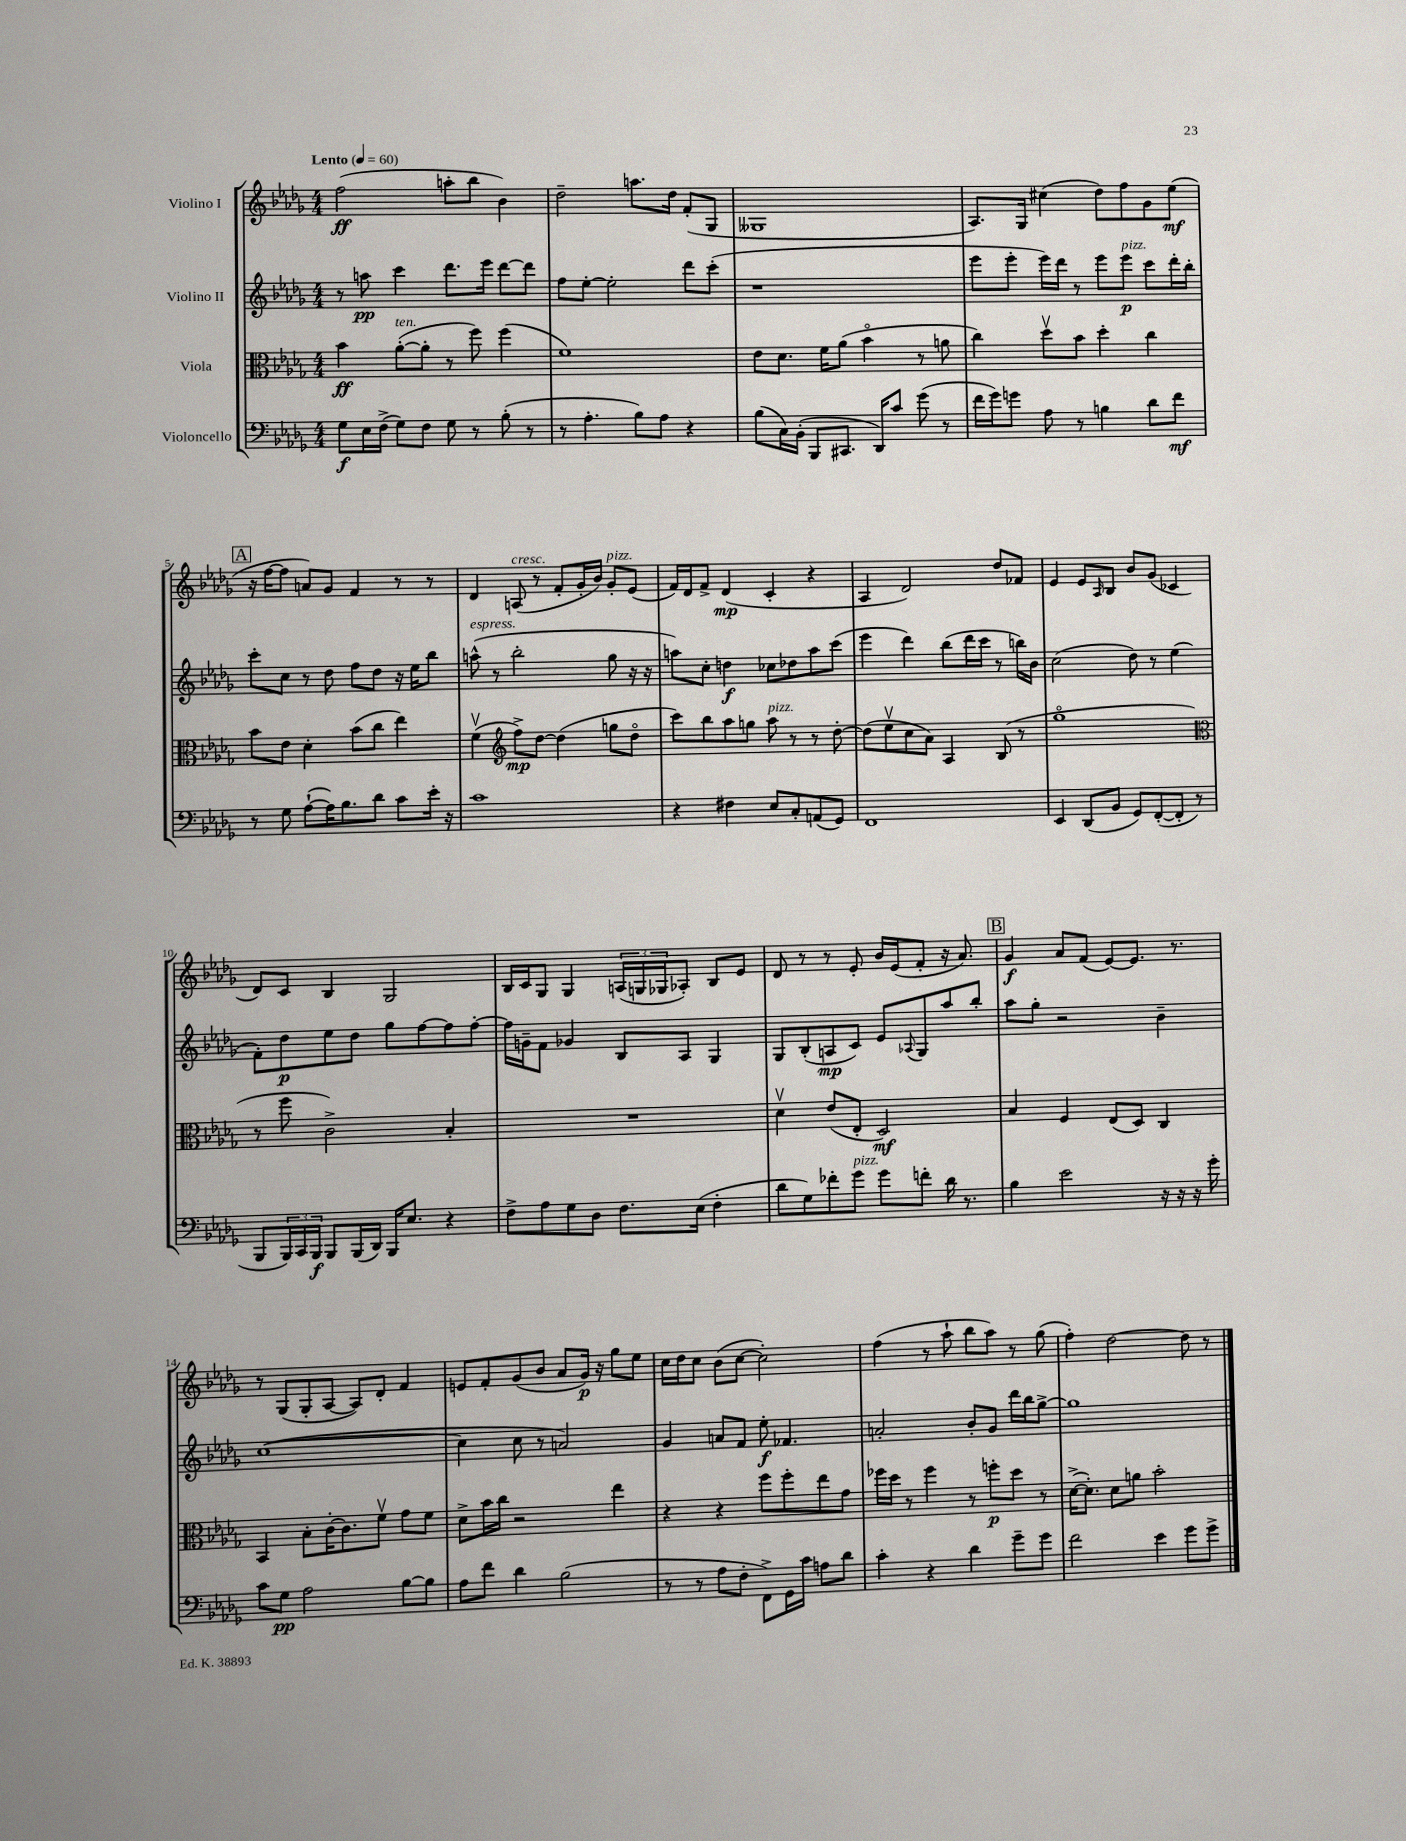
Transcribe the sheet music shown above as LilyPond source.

<<
\new StaffGroup <<
\new Staff = "s0" \with { instrumentName = "Violino I" } {
    \clef treble \key des \major \numericTimeSignature \time 4/4 \tempo "Lento" 4 = 60
    f''2\ff( a''8-. bes''8 bes'4) |
    des''2-- a''8. des''16 f'8-.( ges8 |
    geses1 |
    aes8.) ges16 cis''4( des''8) f''8 ges'8 ees''8\mf( |
    \mark \markup { \box "A" } r16 f''16~ f''8 a'8) ges'8 f'4 r8 r8 |
    des'4 a8^\markup { \italic "cresc." }( r8 f'8-. ges'16-. bes'16) ges'8-.^\markup { \italic "pizz." } ees'8( |
    f'16) des'16 f'8-> des'4\mp( c'4-. r4 |
    aes4 des'2) des''8 fes'8 |
    ees'4 ees'8 \grace { aes16 } bes8 bes'8 ges'8( ces'4 |
    des'8) c'8 bes4 ges2 |
    bes16 c'16 ges8 ges4 \tuplet 3/2 { a16( g16 ges16 } aes8-.) bes8 ees'8 |
    des'8 r8 r8 ees'8-. bes'16 ees'16( f'8-. r16 aes'8.) |
    \mark \markup { \box "B" } ges'4\f aes'8 f'8( ees'8~) ees'8. r8. |
    r8 ges8( ges8-. aes8~ aes8) des'8-. f'4 |
    e'8 f'8-. ges'8( bes'8 aes'8 ges'16\p) r16 ges''8 ees''8 |
    c''16 des''16 c''8 bes'8( c''8~ c''2-.) |
    f''4( r8 aes''8-! bes''8 aes''8) r8 ges''8( |
    f''4-.) des''2~ des''8 r8 \bar "|." |
}
\new Staff = "s1" \with { instrumentName = "Violino II" } {
    \clef treble \key des \major \numericTimeSignature \time 4/4
    r8 a''8\pp c'''4 des'''8. ees'''16 des'''8~ des'''8 |
    f''8 ees''8~-. ees''2-. des'''8 c'''8-.( |
    r1 |
    ees'''8 ees'''8-. ees'''16) des'''16 r8 ees'''8 ees'''8\p^\markup { \italic "pizz." } c'''8 des'''16-. bes''16-. |
    \mark \markup { \box "A" } c'''8-. c''8 r8 des''8 f''8 des''8 r16 ees''16 bes''8 |
    a''8-^^\markup { \italic "espress." }( r8 bes''2-. ges''8 r16 r16 |
    a''8) c''8-. d''4\f ces''8 des''8 a''8 c'''8( |
    ees'''4 des'''4) bes''8( des'''16 c'''16 r8 b''16) bes'16 |
    c''2( des''8) r8 ees''4( |
    f'8-.) des''8\p ees''8 des''8 ges''8 f''8~ f''8 f''8~-. |
    f''16 g'16-- f'8 ges'4 bes8 aes8 ges4 |
    ges8 bes8-.( a8\mp c'8) ees'8 \appoggiatura { aes8 } ges8 aes''8 bes''8-. |
    \mark \markup { \box "B" } aes''8 ges''8-. r2 bes'4-- |
    c''1~( |
    c''4 c''8 r8 a'2) |
    ges'4 a'8 f'8 ees''8-.\f fes'4. |
    a'2-. bes'8-. ges'8 des'''16 bes''16 ges''8~-> |
    ges''1 \bar "|." |
}
\new Staff = "s2" \with { instrumentName = "Viola" } {
    \clef alto \key des \major \numericTimeSignature \time 4/4
    bes'4\ff aes'8~-.^\markup { \italic "ten." }( aes'8-. r8 f''8) f''4( |
    f'1) |
    ees'8 des'8. f'16 aes'8( bes'4\flageolet r8 a'8 |
    c''4) des''8\upbow bes'8 des''4-. c''4 |
    \mark \markup { \box "A" } bes'8 ees'8 des'4-. bes'8( c''8 ees''4) |
    f'4\upbow( \clef treble f''8->\mp) des''8~ des''4( g''8 des''8\flageolet |
    c'''8) bes''8 aes''8 g''8 aes''8^\markup { \italic "pizz." } r8 r8 des''8~-. |
    des''8( ees''8\upbow c''8 aes'8) aes4 bes8( r8 |
    ges''1\flageolet |
    \clef alto r8 f''8 c'2->) bes4-. |
    R1 |
    des'4\upbow ees'8( ees8-. des2\mf) |
    \mark \markup { \box "B" } bes4 f4 ees8( des8) c4 |
    bes,4 bes8-. c'16~-. c'8. f'8\upbow ges'8 f'8 |
    des'8-> bes'16 c''16 r2 ees''4 |
    r4 r4 f''8 f''8-. ees''8 ges'8 |
    fes''16 des''16 r8 fes''4 r8 f''8-.\p des''8 r8 |
    des'16~->( des'8.-.) des'8 a'8 bes'2-. \bar "|." |
}
\new Staff = "s3" \with { instrumentName = "Violoncello" } {
    \clef bass \key des \major \numericTimeSignature \time 4/4
    ges8\f ees16 f16->( ges8) f8 ges8 r8 bes8-.( r8 |
    r8 aes4.-. bes8) aes8 r4 |
    bes8( c16) bes,16-.( bes,,8 cis,8. des,16) c'8 ges'8( r8 |
    f'16 ges'16) g'8 aes8 r8 b4 des'8 f'8\mf |
    \mark \markup { \box "A" } r8 ges8 aes8~-!( aes16) bes8. des'8 c'8 ees'16-. r16 |
    c'1 |
    r4 fis4 ees8 c8-. a,8( ges,8) |
    f,1 |
    ees,4 des,8( bes,8 ges,8) f,8~-.( f,8-. r8 |
    bes,,8 \tuplet 3/2 { bes,,16) c,16 bes,,16\f } bes,,8 bes,,16( des,16) bes,,16 ees8. r4 |
    f8-> aes8 ges8 des8 f8. ees16( f4-. |
    des'8 ges8) fes'8-. ges'8^\markup { \italic "pizz." } ges'8 f'8-. des'16 r8. |
    \mark \markup { \box "B" } bes4 ees'2 r16 r16 r16 ges'16-. |
    c'8 ges8\pp aes2 bes8~ bes8 |
    aes8 f'8 des'4 bes2( |
    r8 r8 aes8 f8-. f,8->) ges,16 c'16 a8 des'8 |
    c'4-. r4 des'4 ges'8-- ges'8 |
    f'2 ees'4 ges'8 ges'8-> \bar "|." |
}
>>
>>
